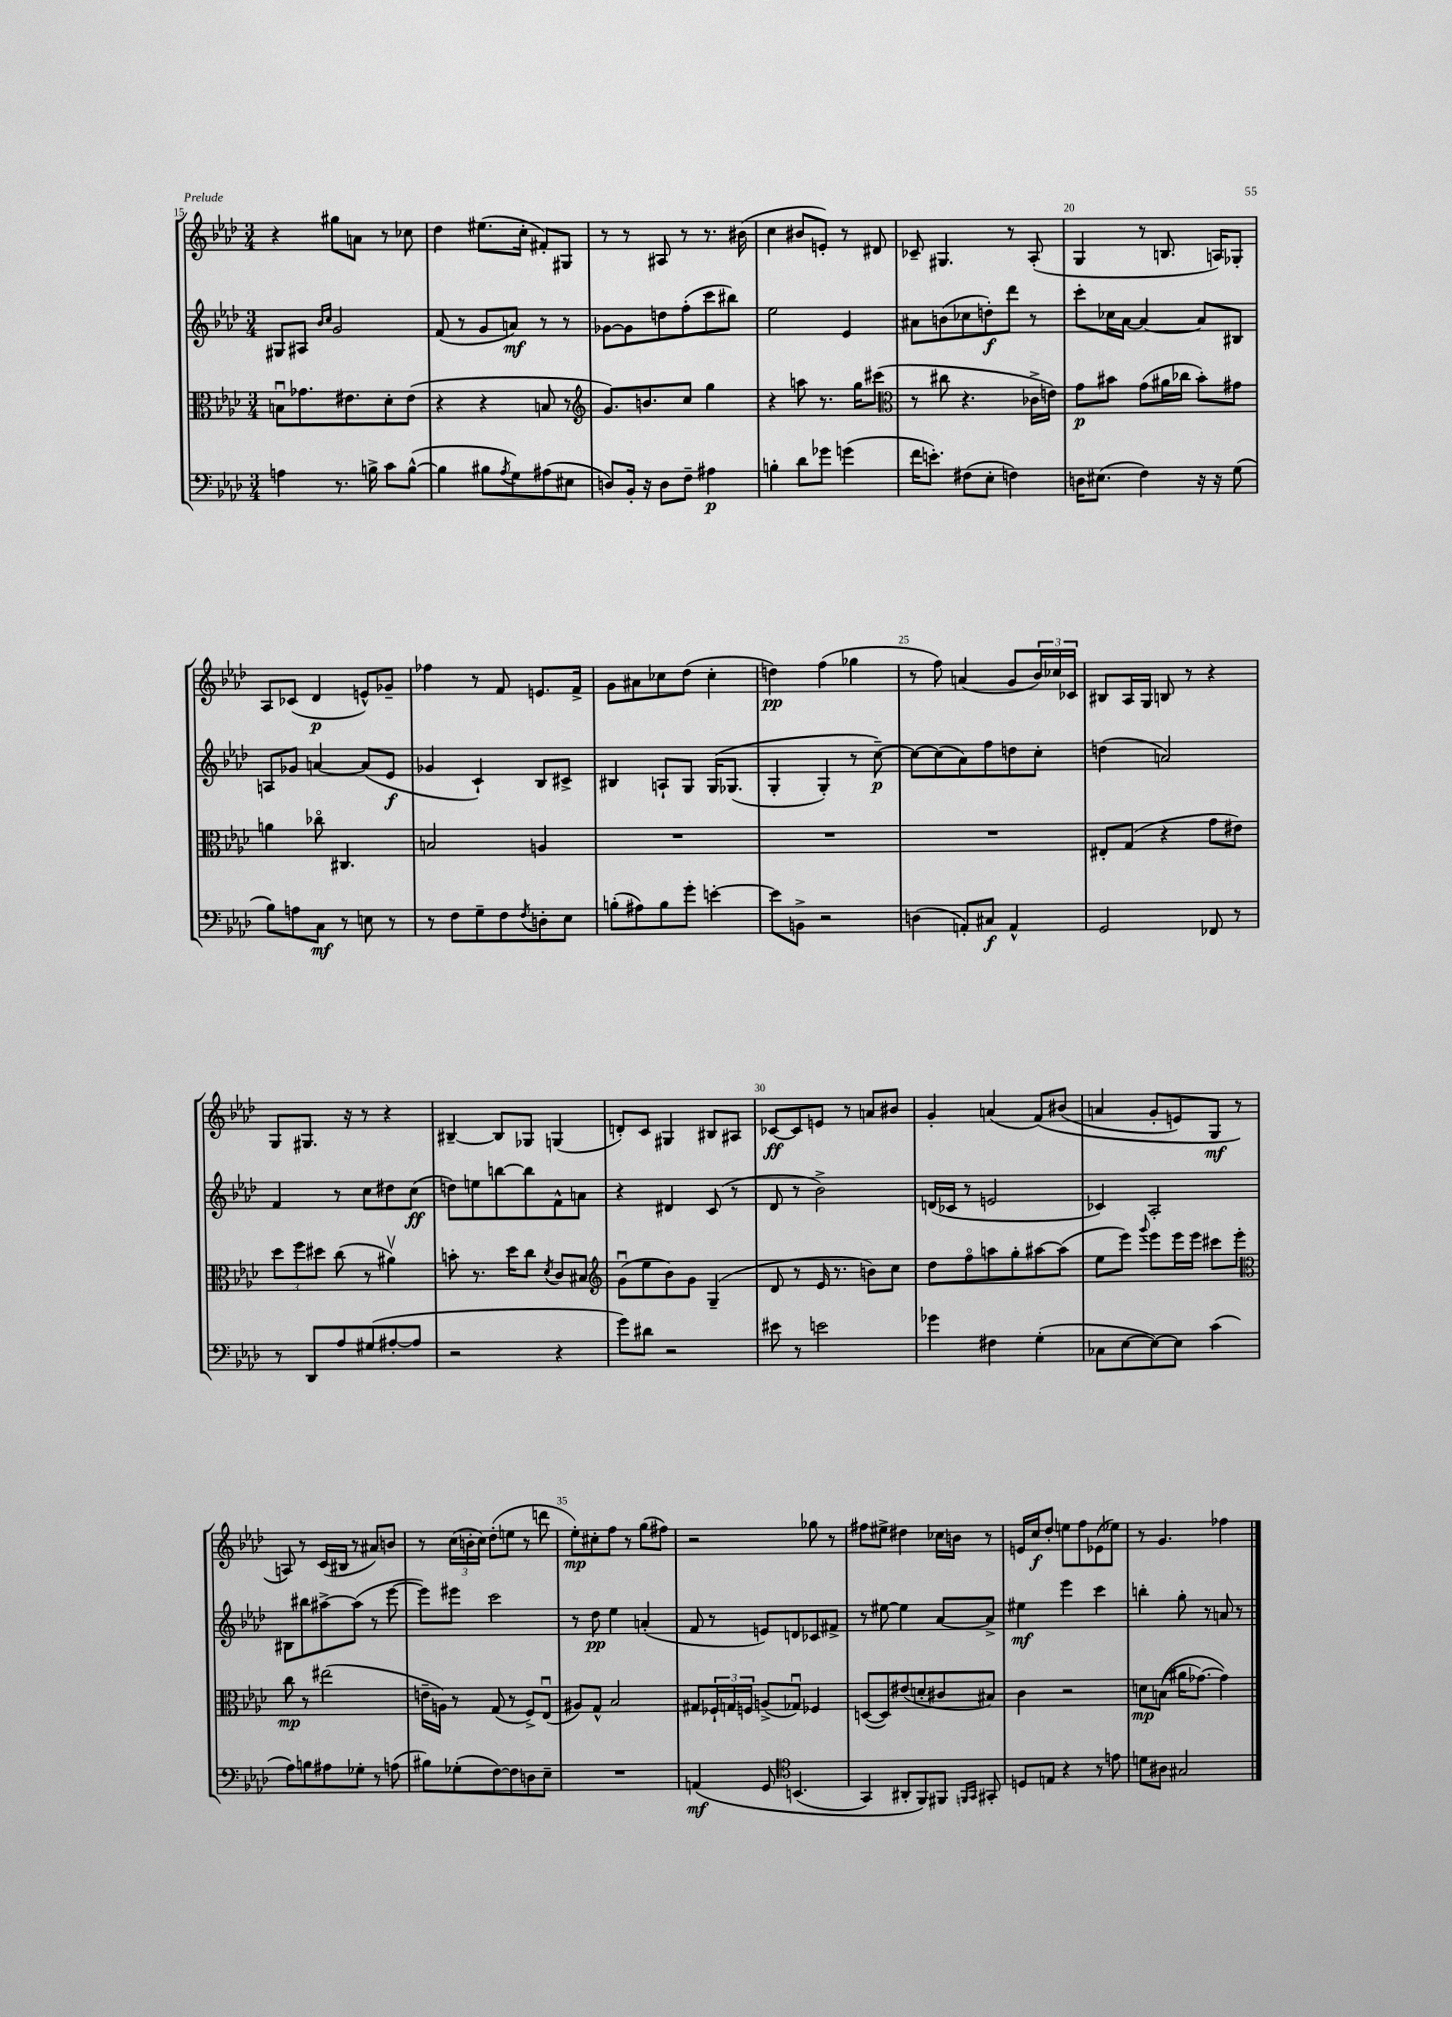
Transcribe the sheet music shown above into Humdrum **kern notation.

**kern	**kern	**kern	**kern
*staff4	*staff3	*staff2	*staff1
*clefF4	*clefC3	*clefG2	*clefG2
*k[b-e-a-d-]	*k[b-e-a-d-]	*k[b-e-a-d-]	*k[b-e-a-d-]
*M3/4	*M3/4	*M3/4	*M3/4
4A	8Bu	8G#	4r
.	8.g-	8A#	.
.	.	16qqb-	.
.	.	16qqcc	.
8.r	.	2g	8gg#
.	8.e#	.	.
.	.	.	8a
16B^	.	.	.
8c	8d-'	.	8r
([8B^^	(8e#	.	8cc-
=	=	=	=
4B]	4r	(8f	4dd-
.	.	8r	.
8B#	4r	8g	(8.ee#
8qA-	.	.	.
8G)	.	8a)	.
.	.	.	16cc'
(8A#	8B	8r	8f#')
8E#	8r	8r	8G#
=	=	=	=
*	*clefG2	*	*
8D)	8.g)	[8g-	8r
16BB-'	.	8g-]	8r
16r	8.b	.	.
8D	.	8dd	8A#
8F~	8cc	(8ff'	8r
4A#	4gg	8ccc	8.r
.	.	8bb#)	.
.	.	.	(16b#
=	=	=	=
4B'	4r	2ee-	4cc
8d-	8aa	.	8b#
8g-	8.r	.	8e')
(4g	.	4e-	8r
.	16gg	.	.
.	(8ccc#	.	8d#
=	=	=	=
*	*clefC3	*	*
16f	8r	8a#	8c-~
8.e')	.	.	.
.	8cc#	(8b	4.G#
(8F#	4.r	8cc-	.
8E-'	.	8dd')	.
4F)	.	8ddd-	8r
.	16c-^	8r	(8A-'
.	16e)	.	.
=	=	=	=
16D	8g	8ccc'	4G
(8.E#	.	.	.
.	8b#	16cc-	.
.	.	[16a-	.
4F)	(8g	4a-_	8r
.	16a#	.	8.B
.	16cc-	.	.
16r	8b#')	8a-]	.
16r	.	.	16A)
(8G	8g#	8B#	8G-'
=	=	=	=
8B-)	4a	8A	8A-
8A	.	8g-	(8c-
8C	8cc-o	[4a	4d-
8r	4.C#	.	.
8E	.	(8a]	8e^^)
8r	.	8e-	8g-~
=	=	=	=
8r	2B	4g-	4ff-
8F	.	.	.
8G~	.	4c`)	8r
8F	.	.	8f
8qF	.	.	.
8D'	4A	8B-	8.e
8E-	.	8c#^	.
.	.	.	16f^
=	=	=	=
(8B'	2.r	4B#	8g
8A#)	.	.	8a#
8B	.	8A`	8cc-
8g'	.	8G	(8dd-
[4e'	.	&(16G	4cc-'
.	.	(8.G-	.
=	=	=	=
8e]	2.r	4G'	4dd)
8BB^	.	.	.
2r	.	4G')	(4ff
.	.	8r	4gg-
.	.	[8cc~&)	.
=	=	=	=
(4D	2.r	8cc_	8r
.	.	(8cc]	8ff)
8AA')	.	8a-)	(4a
8C#	.	8ff	.
4AA^^	.	8dd	8g
.	.	8cc'	24b-)
.	.	.	24cc-
.	.	.	24c-
=	=	=	=
2GG	8E#'	(4dd	8B#
.	(8G	.	16A-
.	.	.	16G
.	4r	2a)	8B
.	.	.	8r
8FF-	8g	.	4r
8r	8e#)	.	.
=	=	=	=
8r	12dd-	4f	8G
.	12ff	.	.
8DD-	.	.	8.G#
.	12dd#	.	.
8A-	(8cc	8r	.
.	.	.	16r
(8G#	8r	8cc	8r
[8A#'	4a#v)	8dd#	4r
8A#]	.	(8cc	.
=	=	=	=
2r	8b'	8dd)	[4B#~
.	8.r	8ee	.
.	.	[8bb	8B#]
.	16dd-	.	.
.	8cc	8bb]	8G-
.	8qd-	.	.
4r	8c	8f^^	(4G
.	8B#	8a	.
=	=	=	=
*	*clefG2	*	*
8g)	(8gu	4r	8d')
8d#	8ee-	.	8c
2r	8b-)	4d#	4G#
.	8g	.	.
.	(4G~	(8c	8B#
.	.	8r	8A#
=	=	=	=
8e#	8d-	8d-	[8c-
8r	8r	8r	8c-]
2e	16e-	2b-^)	8e
.	8.r	.	.
.	.	.	8r
.	8b)	.	8a
.	8cc	.	8b#
=	=	=	=
4g-	8dd-	(16d	4g'
.	.	16c-	.
.	8ffo	8r	.
4F#	8aa	2e	(4a
.	8gg'	.	.
(4G'	[8aa#	.	&(8f)
.	(8aa#]	.	(8b#
=	=	=	=
8C-	8ee-	4c-)	4a
[8E-	8eee-)	.	.
.	8qqggg	.	.
8E-_)	8eee-	2A-'	8g'
8E-]	16eee-	.	8e)
.	16eee-	.	.
(4c	8ccc#	.	8G
.	8eee-'	.	8r
=	=	=	=
*	*clefC3	*	*
8A-)	8cc	8B#	8A&)
8B	8r	8bb#	8r
8A#	(2ee#	[8aa#^	(16c
.	.	.	16B#
8G-'	.	(8aa#]	8r
8r	.	8r	8a#)
(8A	.	[8eee-	8b
=	=	=	=
8B#)	16e~	8eee-])	8r
.	16A)	.	.
(8G-'	8r	8eee#	(24cc
.	.	.	24b'
.	.	.	24cc)
[8F)	(8G	2ccc	(8dd-'
8F]	8r	.	8ee
8D	8F^)	.	8r
8E-~	(8E-u	.	8ddd
=	=	=	=
2.r	8A#)	8r	8ee-')
.	8G^^	8dd-	8cc#'
.	2B-	4ee-	8ff
.	.	.	8r
.	.	(4a'	(8gg
.	.	.	8ff#)
=	=	=	=
&(4AA	8G#	8f	2r
.	24F-`	8r	.
.	24G	.	.
.	24F	.	.
8GG	(8A^	8e)	.
*clefC4	*	*	*
(4.BB	8G-u)	8d	.
.	4F-	8c-	8gg-
.	.	8f#^	8r
=	=	=	=
4GG)	([8D	8r	8ff#
.	8D])	[8ee#	8ee#^
8AA#'	(8e#	4ee#]	4dd#
8FF&)	8d'	.	.
8FF#	8c#	[8a-	16cc-
.	.	.	16b
16qqFF	.	.	.
16qqGG	.	.	.
8GG#'	8B#)	8a-^]	8r
=	=	=	=
8D	4c	4ee#	16e
.	.	.	16cc
8E	.	.	8dd-'
4r	2r	4eee-	8ee
.	.	.	8ff
8r	.	4ccc	(8e-
8e	.	.	8ee-)
=	=	=	=
8d	8d	4bb'	8r
8A#	&((8B	.	4.g
2G#	16a#	8gg'	.
.	[8.g-)	.	.
.	.	8r	.
.	4g-]&)	8a	4ff-
.	.	8r	.
==	==	==	==
*-	*-	*-	*-
